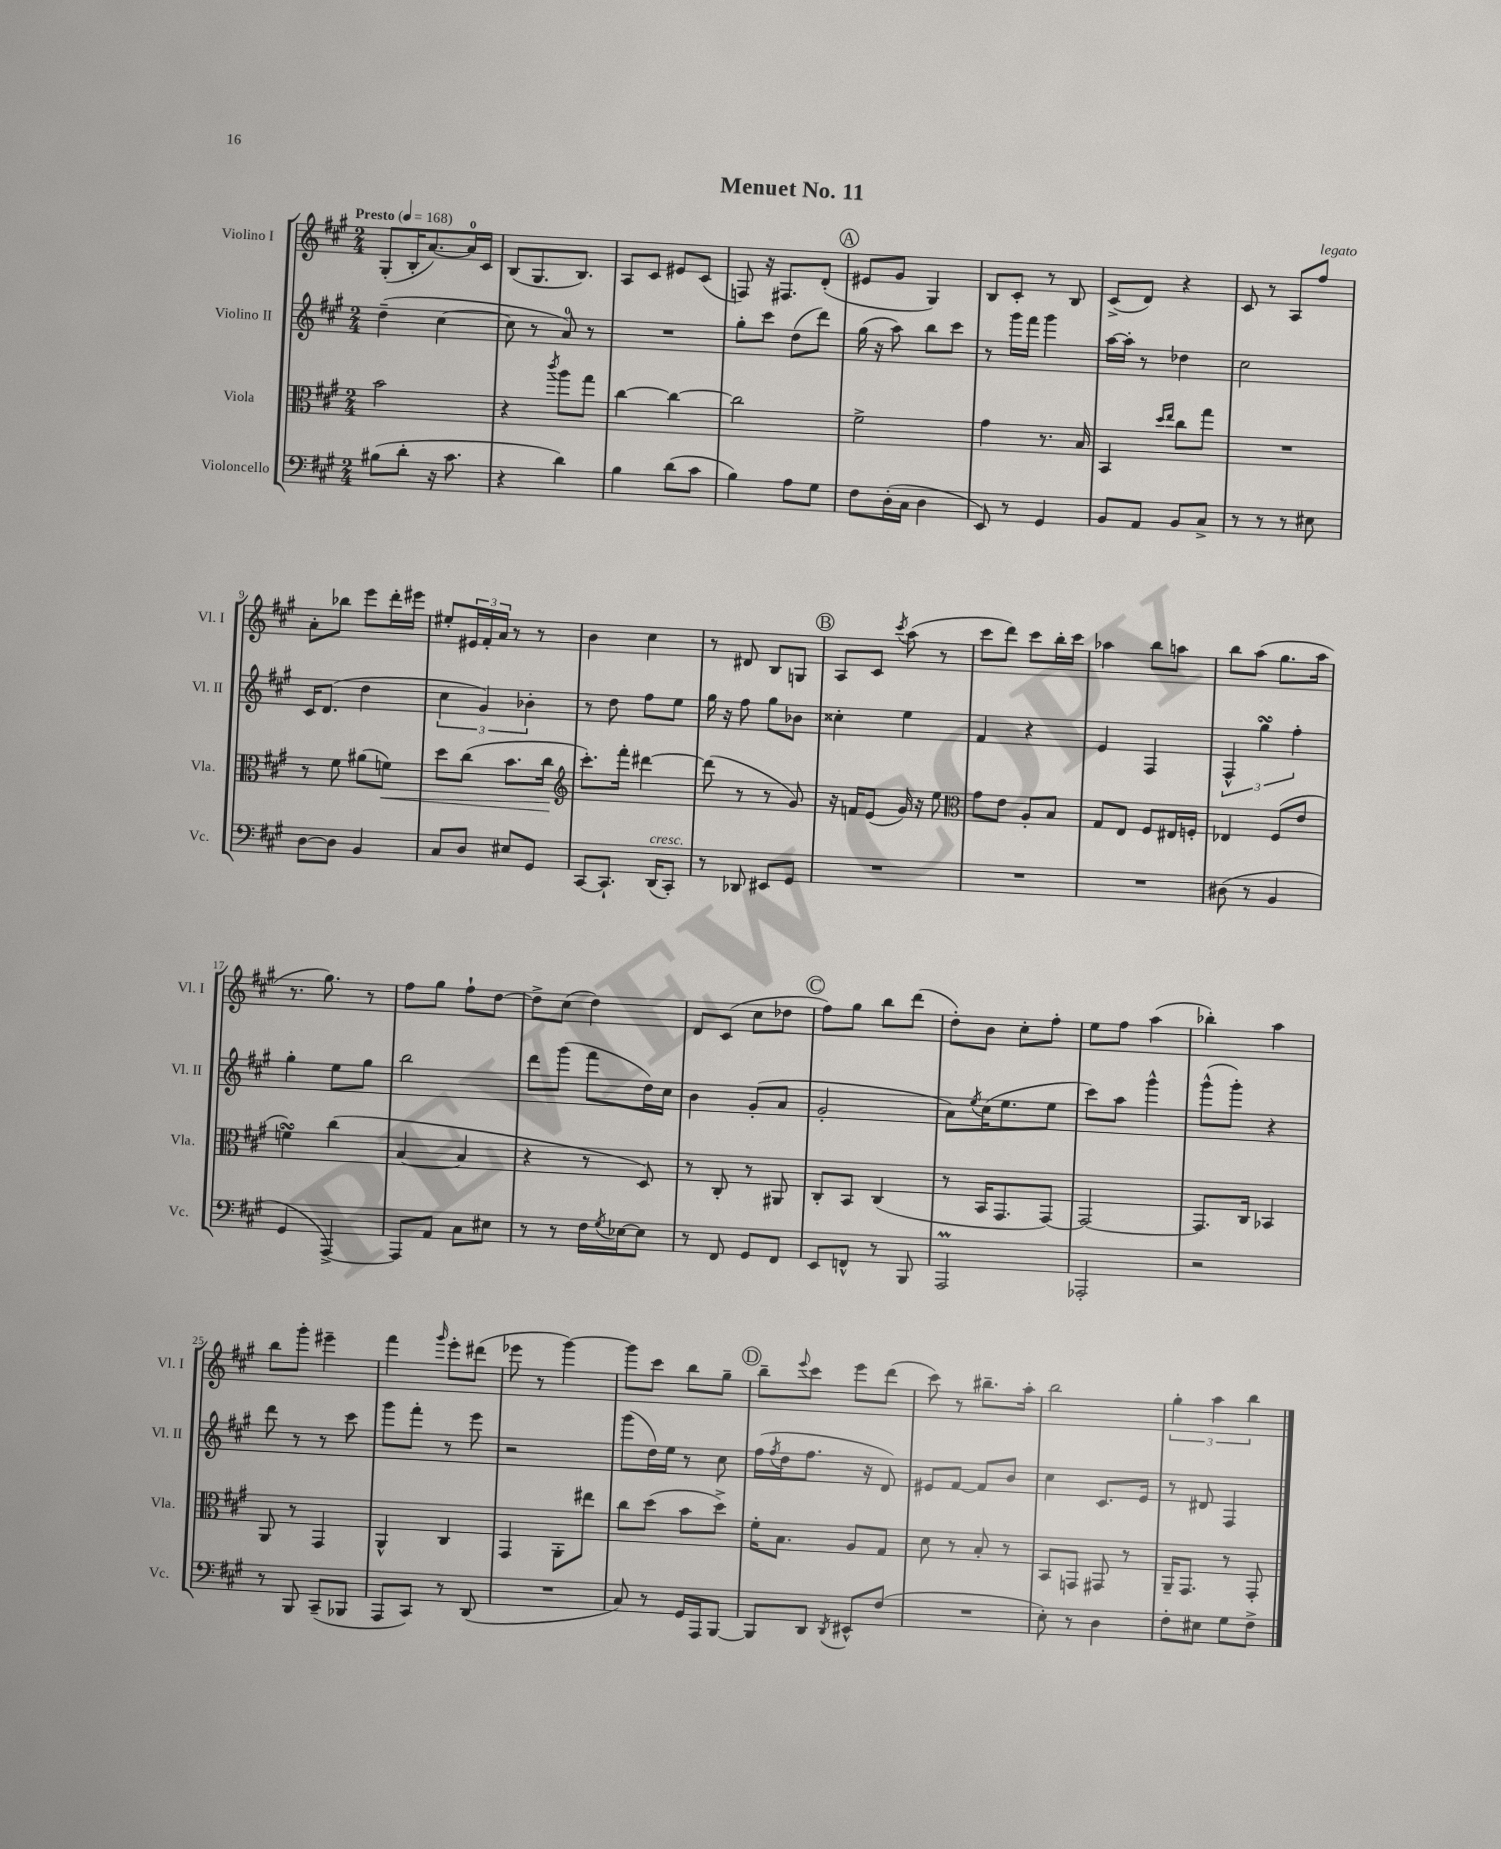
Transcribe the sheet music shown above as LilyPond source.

\header { title = "Menuet No. 11" }
<<
\new StaffGroup <<
\new Staff = "s0" \with { instrumentName = "Violino I" shortInstrumentName = "Vl. I" } {
    \clef treble \key a \major \numericTimeSignature \time 2/4 \tempo "Presto" 4 = 168
    gis8-.( b16-. a'8.~) a'16-0 cis'16 |
    b8( gis8. b8.) |
    a8 cis'8 eis'8 cis'8( |
    f8) r16 fis8. d'8-.( |
    \mark \markup { \circle "A" } eis'8 gis'8 gis4) |
    b8 cis'8-. r8 b8 |
    cis'8->( d'8) r4 |
    cis'8 r8 a8 fis''8^\markup { \italic "legato" } |
    a'8-. bes''8 e'''8 d'''16-. eis'''16 |
    eis''8-. \tuplet 3/2 { eis'16 fis'16-. a'16 } r8 r8 |
    b'4 cis''4 |
    r8 dis'8 b8 g8 |
    \mark \markup { \circle "B" } a8 cis'8 \acciaccatura { cis'''8 } a''8( r8 |
    cis'''8 d'''8) cis'''8 b''16-. cis'''16 |
    aes''4 b''8 a''8 |
    b''8 a''8( gis''8. a''16 |
    r8. gis''8.) r8 |
    fis''8 gis''8 fis''8-! d''8~ |
    d''8-> cis''8( d''4) |
    d'8 cis'8( cis''8 des''8 |
    \mark \markup { \circle "C" } fis''8) gis''8 b''8 d'''8( |
    d''8-.) b'8 cis''8-. fis''8-. |
    e''8 fis''8 a''4( |
    bes''4-.) a''4 |
    b''8 gis'''8-. eis'''4-- |
    fis'''4 \grace { gis'''16 } e'''8-. dis'''8( |
    ees'''8 r8 gis'''4~) |
    gis'''8 cis'''8 b''8 gis''8-- |
    \mark \markup { \circle "D" } b''8-- \appoggiatura { e'''8 } cis'''8 e'''8 d'''8( |
    cis'''8) r8 bis''8.-- a''16-. |
    b''2 |
    \tuplet 3/2 { gis''4-. a''4 b''4 } \bar "|." |
}
\new Staff = "s1" \with { instrumentName = "Violino II" shortInstrumentName = "Vl. II" } {
    \clef treble \key a \major \numericTimeSignature \time 2/4
    d''4--( cis''4~ |
    cis''8 r8 a'8-0) r8 |
    R2 |
    gis''8-. cis'''8 d''8( d'''8) |
    \mark \markup { \circle "A" } gis''16( r16 a''8) b''8 cis'''8 |
    r8 gis'''16 fis'''16 gis'''4 |
    a''16~ a''16-. r8 des''4 |
    cis''2 |
    cis'16 d'8.( d''4 |
    \tuplet 3/2 { cis''4 gis'4) bes'4-. } |
    r8 d''8 fis''8 e''8 |
    gis''16 r16 fis''8 gis''8 bes'8 |
    \mark \markup { \circle "B" } cisis''4-. e''4 |
    fis'4 r4 |
    e'4 fis4 |
    \tuplet 3/2 { fis4-^ gis''4\turn fis''4-. } |
    gis''4-. e''8 gis''8 |
    b''2 |
    d'''8 gis'''8( fis'''8 d''16) cis''16 |
    b'4 gis'8-.( a'8 |
    \mark \markup { \circle "C" } gis'2-. |
    a'8) \acciaccatura { e''8 } cis''16( e''8. e''8 |
    cis'''8) a''8 gis'''4-^ |
    gis'''8-^( gis'''8-.) r4 |
    d'''8 r8 r8 cis'''8 |
    gis'''8 fis'''8-. r8 e'''8 |
    r2 |
    gis'''8( d''16) e''16 r8 cis''8 |
    \mark \markup { \circle "D" } fis''16( \acciaccatura { fis''8 } d''16 fis''8. r16 d'8) |
    eis'8 fis'8~ fis'8 b'8 |
    cis''4 cis'8. e'16 |
    r8 dis'8 fis4 \bar "|." |
}
\new Staff = "s2" \with { instrumentName = "Viola" shortInstrumentName = "Vla." } {
    \clef alto \key a \major \numericTimeSignature \time 2/4
    b'2 |
    r4 \acciaccatura { cis'''8 } a''8 gis''8 |
    cis''4~ cis''4~ |
    cis''2 |
    \mark \markup { \circle "A" } fis'2-> |
    gis'4 r8. b16 |
    b,4 \grace { d''16 e''16 } cis''8 gis''8 |
    R2 |
    r8 fis'8 ais'8( f'8\<) |
    d''8 cis''8( b'8. cis''16\! |
    \clef treble cis'''8.-.) fis'''16-. dis'''4~ |
    dis'''8( r8 r8 gis'8) |
    \mark \markup { \circle "B" } r16 f'16 e'8( gis'16) r16 e''8 |
    \clef alto gis'8 e'8 a8-. b8 |
    gis8 e8 fis8 eis16 f16-. |
    ees4 fis8( e'8 |
    f'4\turn) cis''4( |
    b4~ b4 |
    r4 r8 d8) |
    r8 cis8-. r8 ais,8 |
    \mark \markup { \circle "C" } cis8-. b,8 cis4( |
    r8 b,16 gis,8. gis,8~) |
    gis,2~ |
    gis,8. cis16 bes,4 |
    a,8 r8 gis,4 |
    a,4-^ cis4 |
    gis,4 a,8-. eis''8 |
    cis''8 d''8( b'8 d''8->) |
    \mark \markup { \circle "D" } fis'16-. b8. a8 gis8 |
    d'8 r8 b8-. r8 |
    b,8 g,8 gis,8 r8 |
    a,16-- gis,8. r8 gis,8-. \bar "|." |
}
\new Staff = "s3" \with { instrumentName = "Violoncello" shortInstrumentName = "Vc." } {
    \clef bass \key a \major \numericTimeSignature \time 2/4
    bis8( d'8-. r16 cis'8. |
    r4 d'4) |
    b4 d'8( cis'8 |
    b4) a8 gis8 |
    \mark \markup { \circle "A" } fis8 d16-.( cis16 d4 |
    e,8) r8 gis,4 |
    b,8 a,8 b,8 cis8-> |
    r8 r8 r8 eis8 |
    d8~ d8 b,4 |
    cis8 d8 eis8 gis,8 |
    cis,8~ cis,8.-! d,16^\markup { \italic "cresc." }( cis,8-.) |
    r8 des,8 eis,8 gis,8 |
    \mark \markup { \circle "B" } R2 |
    R2 |
    R2 |
    dis8( r8 b,4 |
    gis,4 a,,4~->) |
    a,,8 a,8 cis8 eis8 |
    r8 r8 fis16 \acciaccatura { gis8 } ees16~ ees8 |
    r8 fis,8 gis,8 fis,8 |
    \mark \markup { \circle "C" } e,8 f,8-^ r8 b,,8 |
    a,,2\prall |
    aes,,2-. |
    r2 |
    r8 b,,8 cis,8--( bes,,8 |
    a,,8 cis,8) r8 d,8( |
    R2 |
    cis8) r8 gis,16 a,,16 b,,8~ |
    \mark \markup { \circle "D" } b,,8 d,8 \acciaccatura { d,8 } eis,8-^ fis8( |
    R2 |
    e8-.) r8 d4 |
    fis8-. eis8 gis8 fis8-> \bar "|." |
}
>>
>>
